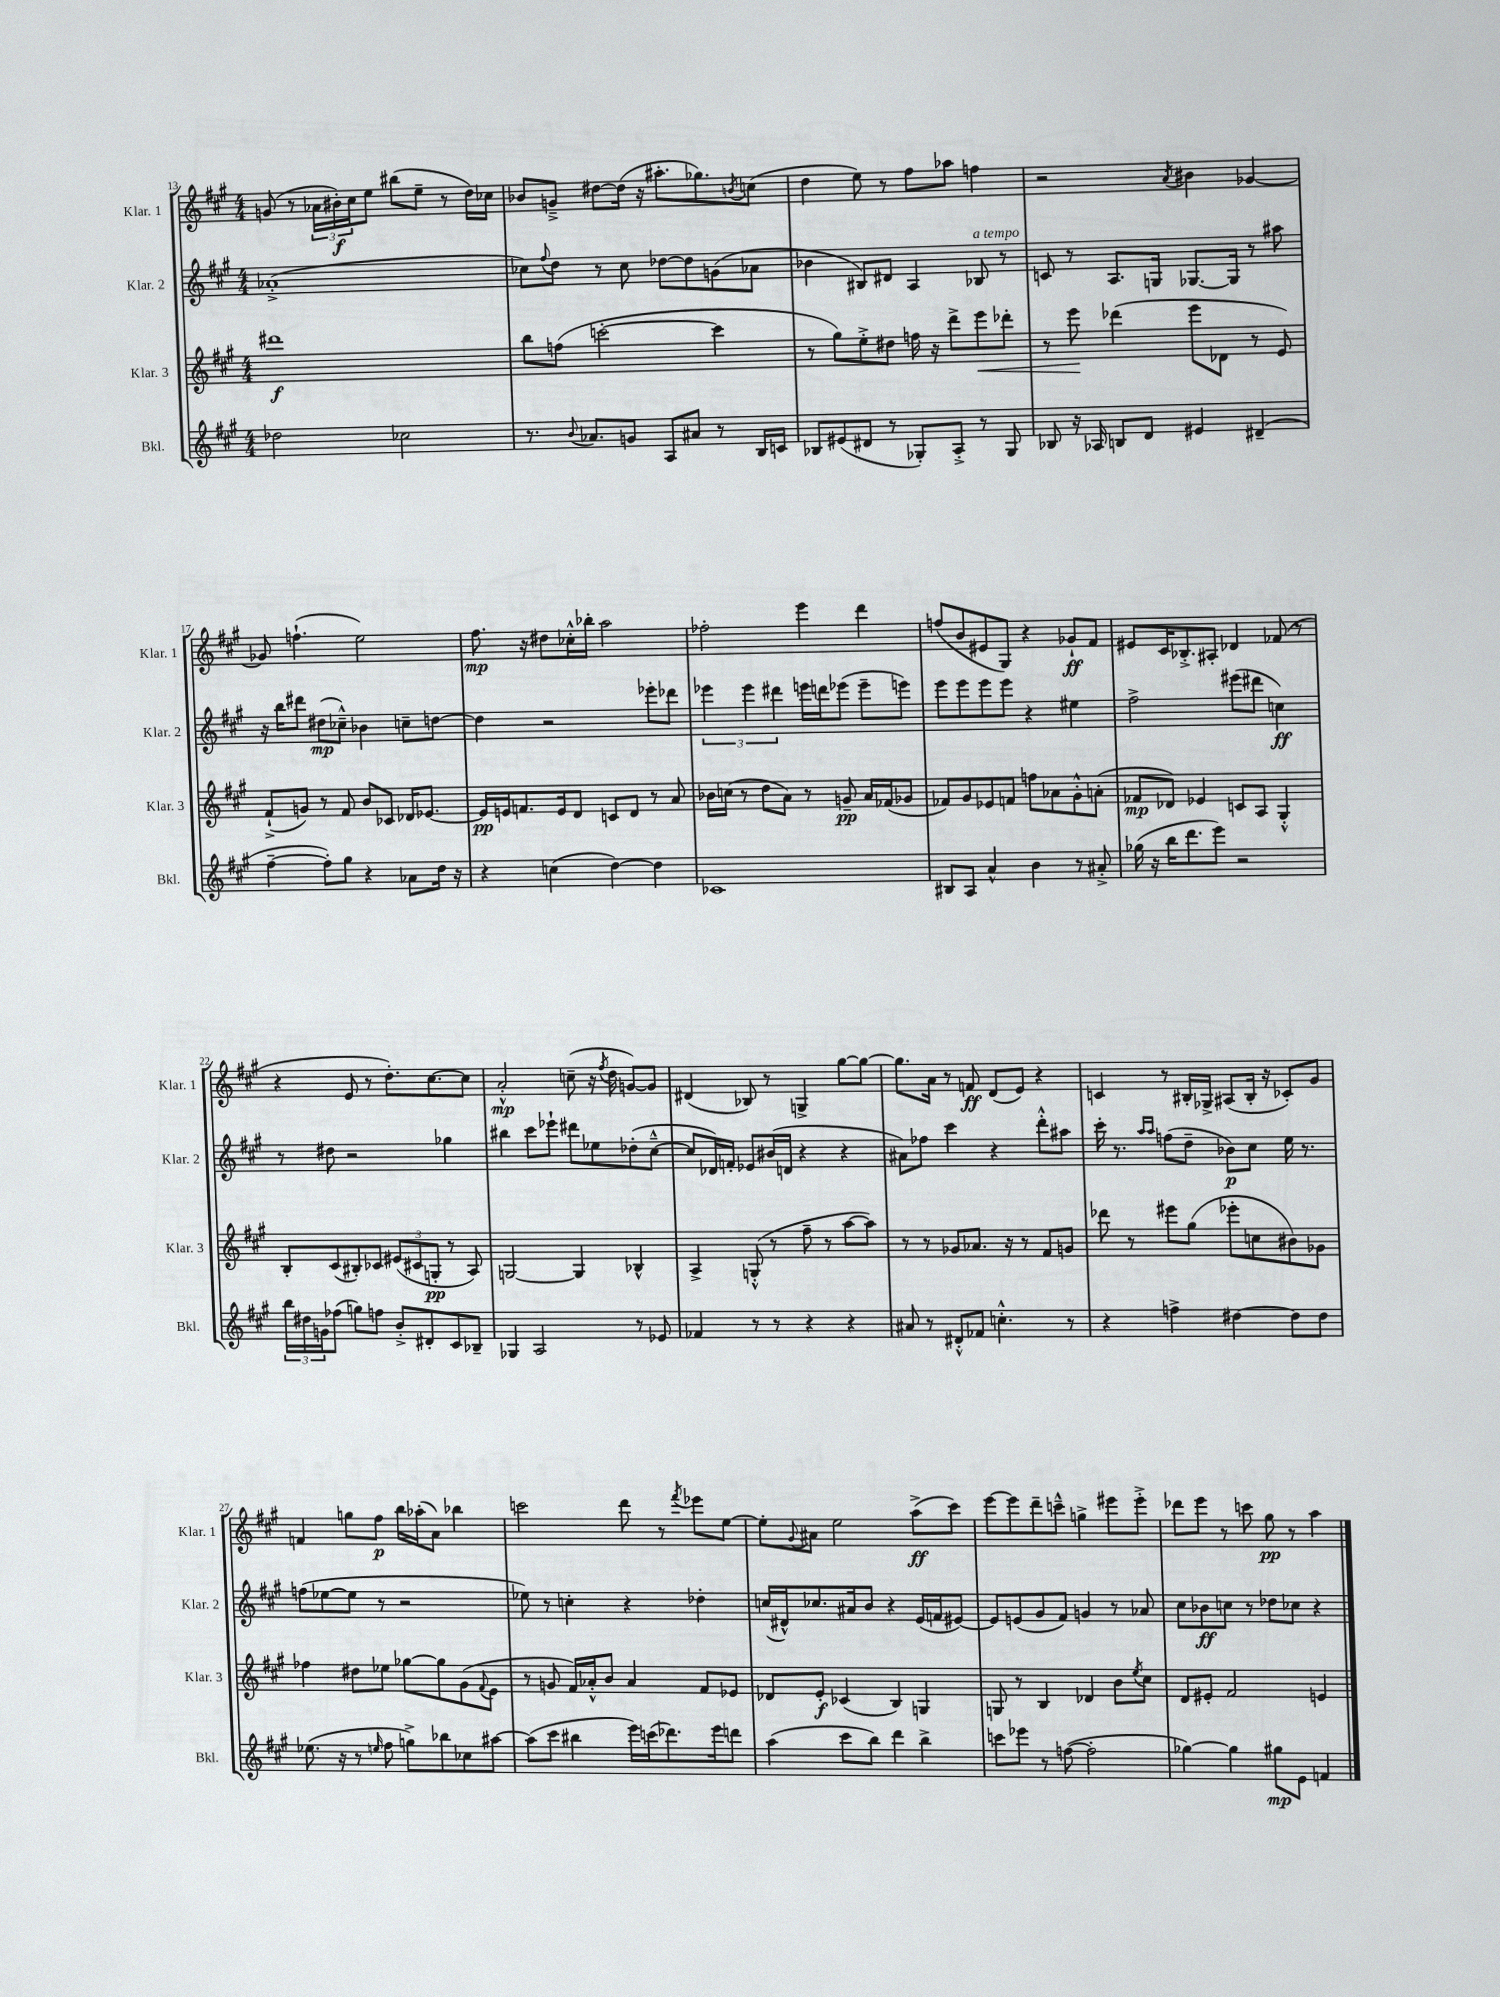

**kern	**dynam	**kern	**dynam	**kern	**dynam	**kern	**dynam
*part4	*part4	*part3	*part3	*part2	*part2	*part1	*part1
*staff4	*staff4	*staff3	*staff3	*staff2	*staff2	*staff1	*staff1
*I"Bkl.	*	*I"Klar. 3	*	*I"Klar. 2	*	*I"Klar. 1	*
*I'Bkl.	*	*I'Klar. 3	*	*I'Klar. 2	*	*I'Klar. 1	*
*clefG2	*	*clefG2	*	*clefG2	*	*clefG2	*
*k[f#c#g#]	*	*k[f#c#g#]	*	*k[f#c#g#]	*	*k[f#c#g#]	*
*M4/4	*	*M4/4	*	*M4/4	*	*M4/4	*
=13	=13	=13	=13	=13	=13	=13	=13
2dd-X\	.	1ddd#X	f	(1a-X'^	.	(8gn/	.
.	.	.	.	.	.	8r	.
.	.	.	.	.	.	24a-X\LL	.
.	.	.	.	.	.	24b#X'\)	f
.	.	.	.	.	.	24cc#\J	.
.	.	.	.	.	.	8ee\J	.
2cc-X\	.	.	.	.	.	(8bb#X\L	.
.	.	.	.	.	.	8ee~\J	.
.	.	.	.	.	.	8r	.
.	.	.	.	.	.	16dd\LL)	.
.	.	.	.	.	.	16cc-X\JJ	.
=14	=14	=14	=14	=14	=14	=14	=14
8.r	.	8bb\L	.	8cc-X\L)	.	8b-X/L	.
.	.	.	.	8qqff#/	.	.	.
.	.	(8ffn\J	.	8dd\J	.	8gn~^/J	.
8qqb/	.	.	.	.	.	.	.
8.a-X/L	.	.	.	.	.	.	.
.	.	[2cccn'\	.	8r	.	[8dd#X\L	.
8gn/J	.	.	.	8cc-\	.	(16dd#\Jk]	.
.	.	.	.	.	.	16r	.
8A/L	.	.	.	[8dd-X\L	.	8.aa#X'\L	.
8a#X/J	.	.	.	8dd-\]	.	.	.
.	.	.	.	.	.	8.gg-X\)	.
8r	.	4ccc\]	.	(8gn\	.	.	.
.	.	.	.	.	.	8qbn/	.
16B/LL	.	.	.	8a-X\J	.	(8ccn\J	.
16cn/JJ	.	.	.	.	.	.	.
=15	=15	=15	=15	=15	=15	=15	=15
8B-X/L	.	8r	.	4b-X\	.	4dd\	.
(8e#X/	.	8gg#\L)	.	.	.	.	.
8d#X/J	.	8ee'^\	.	8B#X/L)	.	8ee\)	.
8r	.	8dd#X\J	.	8d#X/J	.	8r	.
8G-X'/L)	.	16ffn\	.	4A/	.	8ff#\L	.
.	.	16r	.	.	.	.	.
8A'^/J	.	8ddd^\L	.	.	.	8aa-X\J	.
!	!	!	!	!LO:TX:a:i:t=a tempo	!	!	!
!	!	!	!LO:HP:b	!	!	!	!
8r	.	8eee\	<	8B-X/	.	4ffn\	.
8G-/	.	8ddd-X'\J	.	8r	.	.	.
=16	=16	=16	=16	=16	=16	=16	=16
8B-X/	.	8r	.	8cn/	.	2r	.
16r	.	8eee\	.	8r	.	.	.
16A-X/	.	.	.	.	.	.	.
8Bn/L	.	(4ddd-X\	[	8.A/L	.	.	.
8d/J	.	.	.	.	.	.	.
.	.	.	.	16Gn/Jk	.	.	.
.	.	.	.	.	.	8qa/	.
4e#X/	.	8eee\L	.	[8.G-X/L	.	4b#X\	.
.	.	8d-X\J	.	.	.	.	.
.	.	.	.	16G-/Jk]	.	.	.
(4d#X~/	.	8r	.	8r	.	[4g-X/	.
.	.	8e/)	.	8aa#X\	.	.	.
!!LO:LB:g=z
=17	=17	=17	=17	=17	=17	=17	=17
[4ff#~\	.	(8f#`^/L	.	16r	.	8g-X/]	.
.	.	.	.	16bb\KL	.	.	.
.	.	8gn/J)	.	8ddd#X\J	.	(4.ffn`\	.
8ff#'\L])	.	8r	.	(8dd#X\L	mp	.	.
8gg#\J	.	8f#/	.	8cc-X~^^\J)	.	.	.
4r	.	8b/L	.	4b-X\	.	2ee\)	.
.	.	8c-X/J	.	.	.	.	.
8a-X\L	.	16d-X/KL	.	8ccn~\L	.	.	.
.	.	[8.e-X/J	.	.	.	.	.
16dd\Jk	.	.	.	[8ddn\J	.	.	.
16r	.	.	.	.	.	.	.
=18	=18	=18	=18	=18	=18	=18	=18
4r	.	16e-/LL]	pp	4dd\]	.	8.ff#\	mp
.	.	16en/J	.	.	.	.	.
.	.	8.fn/	.	.	.	.	.
.	.	.	.	.	.	16r	.
(4ccn\	.	.	.	2r	.	8dd#X\L	.
.	.	16e/k	.	.	.	.	.
.	.	8d/J	.	.	.	16cc-X'^^\L	.
.	.	.	.	.	.	16bb-X'\JJ	.
[4dd\)	.	8cn/L	.	.	.	2aa\	.
.	.	8d/J	.	.	.	.	.
4dd\]	.	8r	.	8eee-X'\L	.	.	.
.	.	8a/	.	8ddd-X\J	.	.	.
=19	=19	=19	=19	=19	=19	=19	=19
1c-X	.	16b-X\LL	.	6eee-X\	.	2ff-X'\	.
.	.	(16ccn\JJ	.	.	.	.	.
.	.	8r	.	.	.	.	.
.	.	.	.	6eee-\	.	.	.
.	.	8dd\L	.	.	.	.	.
.	.	.	.	6ddd#X\	.	.	.
.	.	8a\J)	.	.	.	.	.
.	.	8r	.	16eeen\LL	.	4eee\	.
.	.	.	.	16dddn\J	.	.	.
.	.	8gn~/	pp	(8eee-X\J	.	.	.
.	.	16a/LL	.	8eee-~\L	.	4ddd\	.
.	.	(16f-X/J	.	.	.	.	.
.	.	8g-X/J	.	8eeen\J)	.	.	.
=20	=20	=20	=20	=20	=20	=20	=20
8B#X/L	.	8f-X/L)	.	8eee\L	.	(8ffn/L	.
8A/J	.	8g#/	.	8eee\	.	8b/	.
4a^^/	.	8e-X/	.	8eee\	.	8e#X/	.
.	.	8fn/J	.	8eee\J	.	8G#/J)	.
4b\	.	8ffn\L	.	4r	.	4r	.
.	.	8a-X\	.	.	.	.	.
8r	.	8g#'^^\	.	4ee#X\	.	8g-X`/L	ff
8a#X'^/	.	(8an'\J	.	.	.	8f#/J	.
=21	=21	=21	=21	=21	=21	=21	=21
(16gg-X\	.	8f-X/L	mp	2ff#^\	.	8e#X/L	.
16r	.	.	.	.	.	.	.
16bb\KL	.	8d-X/J)	.	.	.	16c#/K	.
8.ddd\	.	.	.	.	.	8.B-X'^/	.
.	.	4e-X/	.	.	.	.	.
8eee\J)	.	.	.	.	.	8A#X'/J	.
2r	.	8cn/L	.	(8eee#X\L	.	4d-X/	.
.	.	8A/J	.	8ddd#X\J	.	.	.
.	.	4G#'^^/	.	4ccn\)	ff	(8f-X/	.
.	.	.	.	.	.	8r	.
!!LO:LB:g=z
=22	=22	=22	=22	=22	=22	=22	=22
24bb\LL	.	8B'/L	.	8r	.	4r	.
24dd#X\	.	.	.	.	.	.	.
24gn\J	.	.	.	.	.	.	.
(8ff-X\J	.	(8c#/	.	8dd#X\	.	.	.
8ggn\L)	.	8B#X'/)	.	2r	.	8e/	.
8ffn\J	.	8c-X/J	.	.	.	8r	.
8b'^/L	.	(12e#X/L	.	.	.	8.dd'\L)	.
.	.	12c#X/	.	.	.	.	.
8d#X'/	.	.	.	.	.	.	.
.	.	12Gn'/J	pp	.	.	.	.
.	.	.	.	.	.	[8.cc#\	.
8c#/	.	8r	.	4gg-X\	.	.	.
8B-X~/J	.	8A/)	.	.	.	8cc#\J]	.
=23	=23	=23	=23	=23	=23	=23	=23
4G-X/	.	[2Gn/	.	4bb#X\	.	2a'^^/	mp
2A/	.	.	.	8ccc#\L	.	.	.
.	.	.	.	8eee-X`\J	.	.	.
.	.	4G/]	.	8ddd#X\L	.	(8ccn~\	.
.	.	.	.	8ee-X\	.	16r	.
.	.	.	.	.	.	8qff#/	.
.	.	.	.	.	.	16dd\	.
8r	.	4B-X^^/	.	(8dd-X'\	.	[8gn/L)	.
8e-X/	.	.	.	[8cc#~^^\J	.	8g/J]	.
=24	=24	=24	=24	=24	=24	=24	=24
4f-X/	.	4A^/	.	8cc#/L]	.	(4d#X/	.
.	.	.	.	16d-X/L)	.	.	.
.	.	.	.	16fn'/JJ	.	.	.
8r	.	(8Gn'^^/	.	8e-X/L	.	8B-X/)	.
8r	.	8r	.	(16b#X/L	.	8r	.
.	.	.	.	16dn/JJ	.	.	.
4r	.	8ff#~\	.	4r	.	4Gn^/	.
.	.	8r	.	.	.	.	.
4r	.	[8aa\L	.	4r	.	[8gg#\L	.
.	.	8aa\J])	.	.	.	8gg#\J_	.
=25	=25	=25	=25	=25	=25	=25	=25
8a#X/	.	8r	.	8a#X\L)	.	8.gg#\L]	.
8r	.	8r	.	8ff-X\J	.	.	.
.	.	.	.	.	.	16a\Jk	.
8d#X'^^/L	.	8g-X/L	.	4ccc#\	.	8r	.
8f-X/J	.	8.a-X/J	.	.	.	8fn/	ff
4.ccn'^^\	.	.	.	4r	.	(8d/L	.
.	.	16r	.	.	.	.	.
.	.	8r	.	.	.	8e/J)	.
.	.	8f#/L	.	8ddd'^^\L	.	4r	.
8r	.	8gn/J	.	8aa#X\J	.	.	.
=26	=26	=26	=26	=26	=26	=26	=26
4r	.	8ddd-X\	.	16ccc#'\	.	4cn/	.
.	.	.	.	8.r	.	.	.
.	.	8r	.	.	.	.	.
.	.	.	.	16qqaa/LL	.	.	.
.	.	.	.	16qqaa/JJ	.	.	.
4ffn^\	.	8eee#X\L	.	(8ffn\L	.	8r	.
.	.	(8gg#\J	.	8dd~\J	.	16B#X'/LL	.
.	.	.	.	.	.	16G-X^/JJ	.
[4dd#X\	.	8eee-X'\L	.	8b-X\L)	p	(8A#X/L	.
.	.	8ccn\	.	8cc#\J	.	16B#'/Jk	.
.	.	.	.	.	.	16r	.
8dd#\L]	.	8b#X\)	.	16ee\	.	8c-X'/L)	.
.	.	.	.	8.r	.	.	.
8dd#\J	.	8g-X\J	.	.	.	8g#/J	.
!!LO:LB:g=z
=27	=27	=27	=27	=27	=27	=27	=27
(8.ee-X\	.	4ff-X\	.	(8ffn\L	.	4fn/	.
.	.	.	.	[8ee-X\	.	.	.
16r	.	.	.	.	.	.	.
8r	.	8dd#X\L	.	8ee-\J]	.	8ggn\L	.
16qqeen/	.	.	.	.	.	.	.
8ff#\	.	8ee-X\J	.	8r	.	8ff#\J	p
8ggn^\L)	.	[8gg-X\L	.	2r	.	16bb\LL	.
.	.	.	.	.	.	(16aa-X'\J	.
8bb-X\	.	8gg-\]	.	.	.	8a\J)	.
8cc-X\	.	(8g#\	.	.	.	4bb-X\	.
.	.	8qqf#/	.	.	.	.	.
[8aa#X\J	.	8e\J	.	.	.	.	.
=28	=28	=28	=28	=28	=28	=28	=28
(8aa#\L]	.	8r	.	8ee-X\)	.	2cccn\	.
8ccc#\J	.	8gn/	.	8r	.	.	.
4bb#X\	.	16f#/LL)	.	4ccn'\	.	.	.
.	.	16a-X'^^/J	.	.	.	.	.
.	.	8b/J	.	.	.	.	.
16eee\LL)	.	4a-/	.	4r	.	8ddd\	.
(16cccn\J	.	.	.	.	.	.	.
8.ddd-X\)	.	.	.	.	.	8r	.
.	.	.	.	.	.	8qfff#/	.
.	.	8f#/L	.	4dd-X'\	.	8eee-X\L	.
16eee\k	.	.	.	.	.	.	.
8dddn\J	.	8e-X/J	.	.	.	[8ee\J	.
=29	=29	=29	=29	=29	=29	=29	=29
(4aa\	.	8d-X/L	.	(16ccn/LL	.	8ee'\L]	.
.	.	.	.	16d#X^^/J)	.	.	.
.	.	.	.	.	.	8qqg#/	.
.	.	8e'/J	f	8.cc-X/	.	8a#X\J	.
8ccc#\L	.	(4c-X/	.	.	.	2ee\	.
.	.	.	.	16a#X/k	.	.	.
8bb\J)	.	.	.	8b/J	.	.	.
4ddd\	.	4B/)	.	4r	.	.	.
4bb^\	.	4Gn/	.	(16e/LL	.	(8aa^\L	ff
.	.	.	.	16fn/J	.	.	.
.	.	.	.	[8e#X/J)	.	8ccc#\J)	.
=30	=30	=30	=30	=30	=30	=30	=30
8cccn\L	.	8Gn/	.	8e#/L]	.	[8eee\L	.
8eee-X\J	.	8r	.	(8en/	.	8eee\]	.
8r	.	4B/	.	8g#/	.	8ddd~\	.
([8ffn\	.	.	.	8f#/J)	.	8cccn~^^\J	.
2ff'\]	.	4d-X/	.	4gn/	.	4ggn^\	.
.	.	8b\L	.	8r	.	8eee#X\L	.
.	.	8qee/	.	.	.	.	.
.	.	8cc#\J	.	8a-X/	.	8eee#'^\J	.
=31	=31	=31	=31	=31	=31	=31	=31
[4gg-X\)	.	8d/L	.	8cc#\L	.	8ddd-X\L	.
.	.	8e#X'/J	.	8b-X\	ff	8eee\J	.
4gg-\]	.	2f#/	.	8ccn\J	.	8r	.
.	.	.	.	8r	.	8cccn\	.
8gg#X\L	mp	.	.	8dd-X\L	.	8gg#\	pp
8e\J	.	.	.	8cc-X\J	.	8r	.
4fn/	.	4en/	.	4r	.	4aa\	.
==	==	==	==	==	==	==	==
*-	*-	*-	*-	*-	*-	*-	*-
